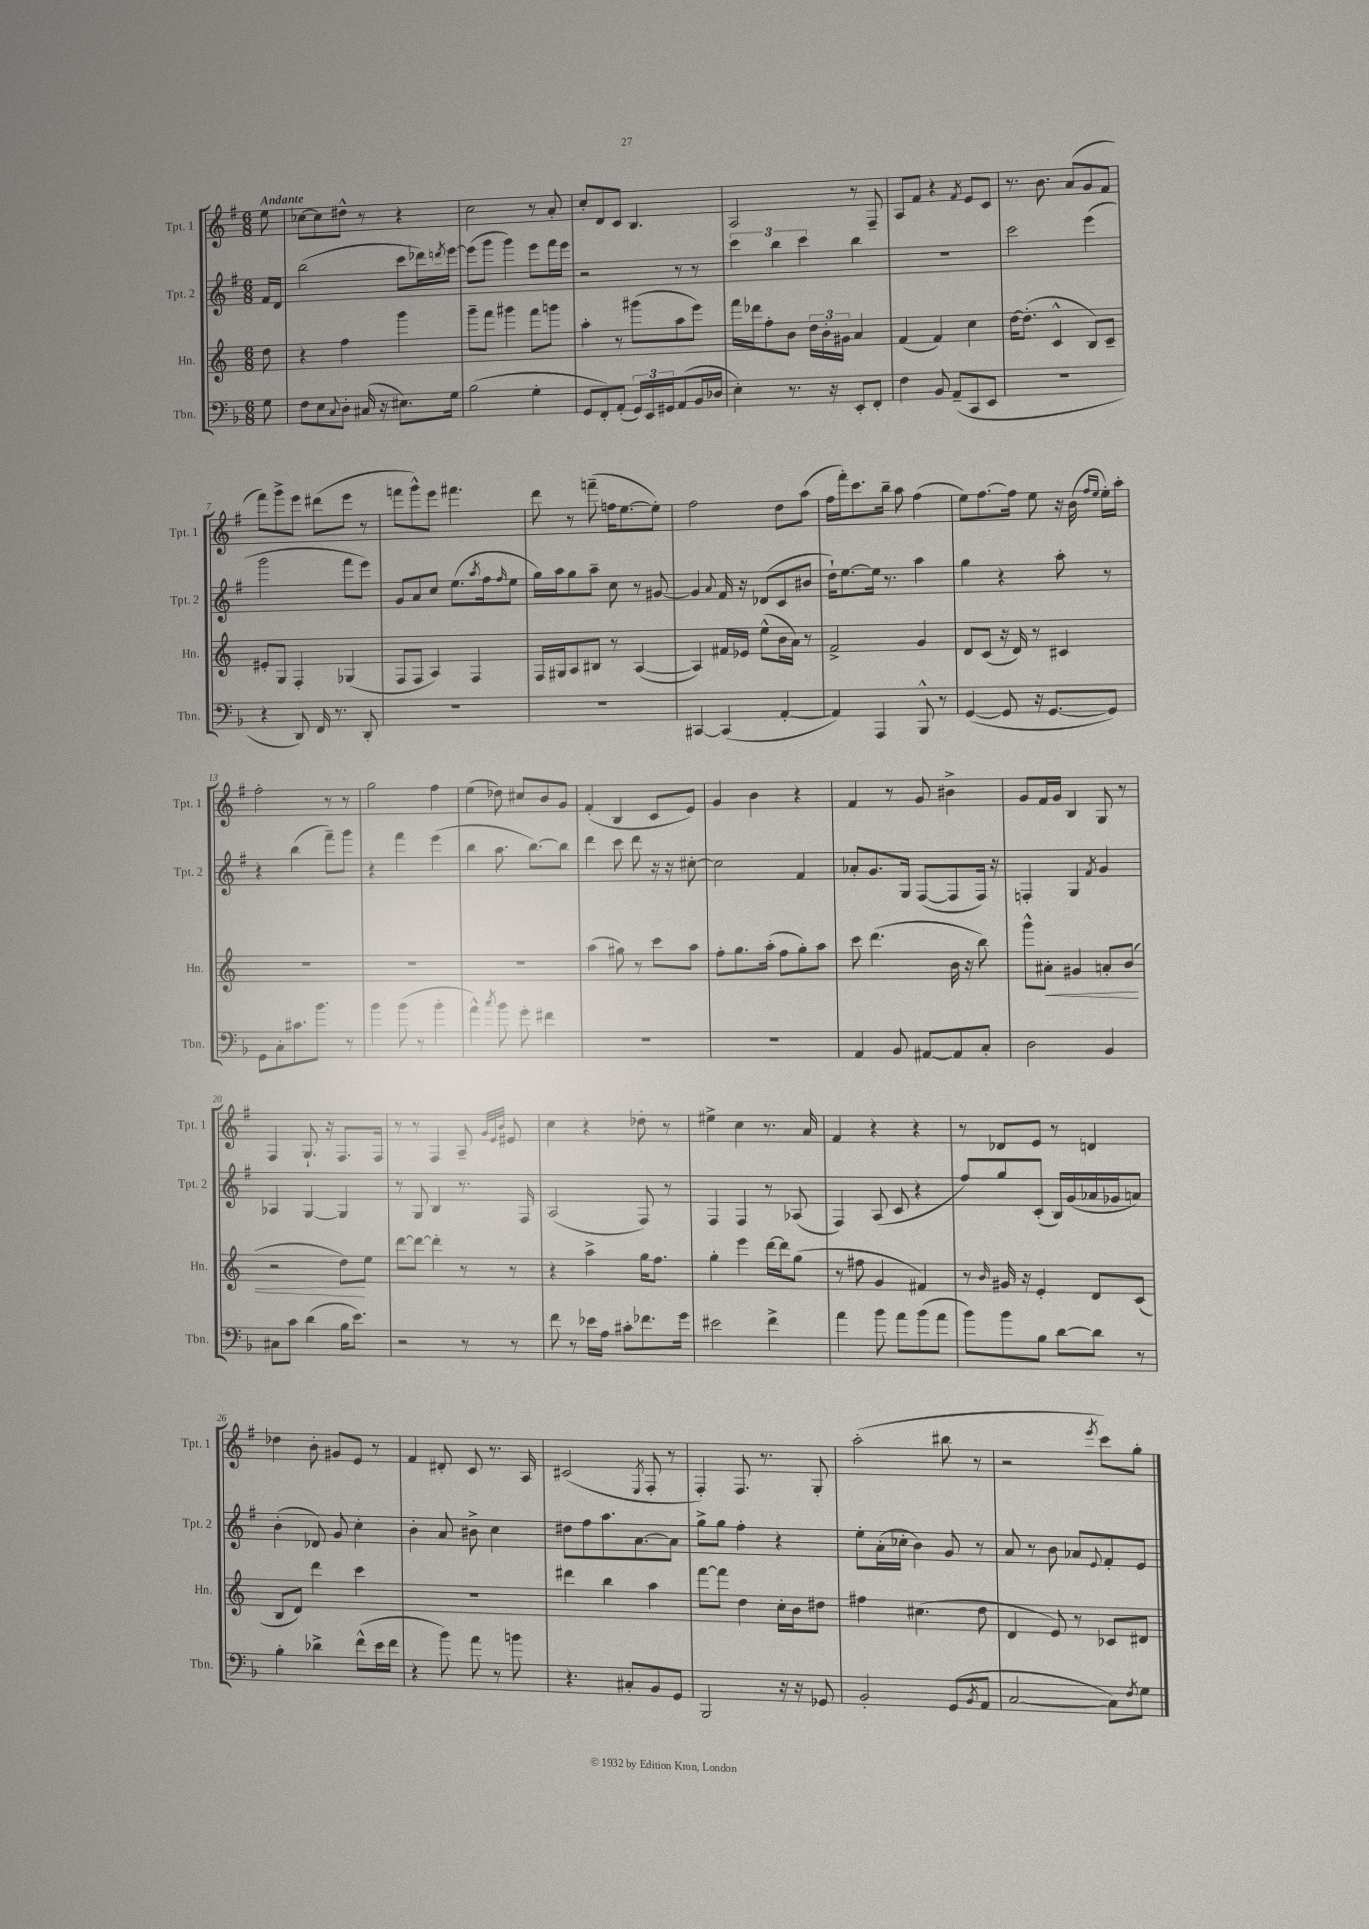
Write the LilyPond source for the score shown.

<<
\new StaffGroup <<
\new Staff = "s0" \with { instrumentName = "Tpt. 1" shortInstrumentName = "Tpt. 1" } {
    \clef treble \key g \major \numericTimeSignature \time 6/8 \partial 8 \tempo "Andante"
    e''8 |
    ces''8~ ces''8 dis''8-^ r8 r4 |
    c''2 r8 a'8-. |
    c''8-. d'8 c'8 b4. |
    a2 r8 fis8-- |
    a8 fis'8 r4 \acciaccatura { fis'8 } e'8 c'8 |
    r8. b'8. a'8( g'8 fis'8 |
    fis'''8) g'''8-> e'''8 dis'''8( e'''8 r8 |
    f'''8 g'''8-^) e'''8 fis'''4. |
    d'''8 r8 f'''8--( f''16 e''8.~ e''8-.) |
    fis''2 d''8 a''8( |
    fis''16 fis'''16-.) c'''8. b''16-- a''8 fis''4( |
    e''8) fis''8.~ fis''16 e''8 r16 b'16( \grace { fis''16 e''16 } e''16-.) a''16-. |
    fis''2-. r8 r8 |
    g''2 fis''4 |
    e''4( des''8) cis''8 b'8 g'8 |
    fis'4-.( b4 c'8 e'8) |
    g'4 b'4 r4 |
    fis'4 r8 g'8 bis'4-> |
    g'8 fis'16 g'16 b4 g8 r8 |
    fis4 g8.-! r16 fis8. fis16 |
    r8 r8 fis4 a8-- \grace { g'32 e'32 b'32 } eis'8 |
    c''4 r4 des''8-. r8 |
    eis''4-> c''4 r8. a'16 |
    fis'4 r4 r4 |
    r8 des'8 e'8 r8 d'4 |
    des''4 b'8-. gis'8 e'8 r8 |
    fis'4 dis'8-. c'8 r8. a16 |
    cis'2( \acciaccatura { e8 } fis8-. r8 |
    fis4-.) fis8. r8. g8-. |
    a''2-.( bis''8 r8 |
    r2 \acciaccatura { e'''8 } c'''8) g''8-. \bar "|." |
}
\new Staff = "s1" \with { instrumentName = "Tpt. 2" shortInstrumentName = "Tpt. 2" } {
    \clef treble \key g \major \numericTimeSignature \time 6/8 \partial 8
    fis'16 d'16 |
    b''2( c'''8 des'''16) \acciaccatura { d'''8 } e'''16~ |
    e'''8( g'''8 g'''4) e'''8 fis'''16 e'''16 |
    r2 r8 r8 |
    \tuplet 3/2 { c'''4 b''4 c'''4 } b''4 |
    R2. |
    c'''2 e'''4( |
    g'''2 fis'''8 e'''8) |
    g'8 a'8 c''8 e''8.( \acciaccatura { a''8 } fis''16 \grace { fis''16 } e''8 |
    g''16) a''16 g''8 a''8-- c''8 r8 gis'8~ |
    gis'4 \appoggiatura { a'8 } fis'16 r16 des'8( c'8 bis'8 |
    d''16-!) e''8.~ e''16 r8. a''4 |
    g''4 r4 a''8-. r8 |
    r4 b''4( fis'''8--) g'''8 |
    r4 fis'''4 e'''4( |
    b''4 a''8. b''8.~) b''8 |
    d'''4 c'''8 d'''8 r16 r16 cis''8~-. |
    cis''2 fis'4 |
    aes'8-. g'8. g16 fis8~( fis8 fis16) r16 |
    f4-. g4 \acciaccatura { fis'8 } g'4 |
    aes4 g4~ g4 |
    r8 g8 b4 r8. fis16 |
    a2( fis8) r8 |
    fis4 fis4 r8 aes8( |
    fis4) a8( c'8 r4 |
    fis''8) g''8 c'8-.( b16) g'16( aes'16 ges'16 a'8) |
    b'4-.( des'8) g'8 c''4-. |
    b'4-. a'8 bis'8-> c''4 |
    dis''8 fis''8 a''8. a'8.~ a'8 |
    g''8-> g''8 fis''4-. r4 |
    e''8-. a'16-.( ces''16-. b'4) g'8 r8 |
    a'8 r8 b'8 aes'8 \appoggiatura { e'8 } fis'8-. e'8 \bar "|." |
}
\new Staff = "s2" \with { instrumentName = "Hn." shortInstrumentName = "Hn." } {
    \clef treble \key c \major \numericTimeSignature \time 6/8 \partial 8
    d''8 |
    r4 f''4 g'''4 |
    g'''8-- f'''8 gis'''4 f'''8 g'''8 |
    a''4-. r8 gis'''8( a''8 e'''8) |
    f'''16 des'''16 f''8-. b'8 \tuplet 3/2 { d''16 b'16-. gis'16 } a'4 |
    f'4( f'4) c''4 |
    d''16~ d''8.-.( c'4-^ b8) c'8-- |
    eis'8-. g8 f4-. ges4( |
    f8 f8 a4) f4 |
    f16 gis16 a8 bis8 r8 a4~( |
    a4) fis'16 ees'16 e''8-^( b'16 a'16) r8 |
    f'2-> g'4 |
    d'8 c'8( r16 d'16) r8 cis'4 |
    R2. |
    R2. |
    R2. |
    a''4( gis''8) r8 c'''8 a''8 |
    f''8-. g''8. a''16-.( f''8 g''8-.) a''8 |
    c'''8 d'''4.( b'16 r16 b''8) |
    g'''8-^ ais'8-.\< gis'4 a'8-. b'8( |
    r2 d''8\!) e''8 |
    d'''8~ d'''8~ d'''4-. r8 r8 |
    r4 a''4-> g''16 f''8. |
    g''4-. e'''4 d'''16~ d'''16 g''8( |
    r8 fis''8 g'4 fis'4) |
    r8 \grace { b'16 } gis'16 r16 e'4-. d'8 c'8( |
    b8 d'8) d'''4 c'''4 |
    r2. |
    dis'''4 b''4 a''4 |
    f'''8~ f'''8 d''4 c''16-. b'16 dis''8 |
    fis''4 cis''4.( d''8 |
    d'4 e'8) r8 ces'8 dis'8 \bar "|." |
}
\new Staff = "s3" \with { instrumentName = "Tbn." shortInstrumentName = "Tbn." } {
    \clef bass \key f \major \numericTimeSignature \time 6/8 \partial 8
    g8 |
    f8 e8 \appoggiatura { c8 } d8-. cis16( r16 eis8.) g16 |
    bes2( g4-. |
    g,8 f,8-.) a,8-.( \tuplet 3/2 { g,16) e,16 gis,16 } a,8( bes,16 des16 |
    e4-.) r8. r16 e,8-. f,8-. |
    f4 bes,8 a,8--( c,8 e,8 |
    R2. |
    r4 d,8) f,16 r8. d,8-. |
    R2. |
    R2. |
    cis,4~ cis,4( a,4~-. |
    a,4) a,,4 bes,,8-^ r8 |
    g,4~( g,8 r16 g,8.~ g,8) |
    g,8 c8-. cis'8. bes'8. r8 |
    bes'4 bes'8( r8 bes'4-. |
    a'4-^) \acciaccatura { c''8 } bes'8 g'8-. fis'4 |
    R2. |
    R2. |
    a,4 bes,8 ais,8~ ais,8 c8-. |
    d2 bes,4 |
    cis8 c'8 d'4( bes16 e'8.) |
    r2 r8 r8 |
    f'8 r8 ees'16 a16 cis'8-. fes'8. g'16 |
    eis'2 f'4-> |
    a'4 bes'8 a'8 bes'8( a'8 |
    bes'8) bes'8 bes8 d'8~ d'8 r8 |
    bes4-. des'4-> f'8-^( e'16 f'16 |
    r4 bes'8) a'8 r8 b'8 |
    r4. cis8-. bes,8 g,8 |
    bes,,2 r16 r16 ges,8 |
    bes,2-. g,8( \acciaccatura { bes,8 } a,8 |
    c2~ c8) \acciaccatura { f8 } g8 \bar "|." |
}
>>
>>
